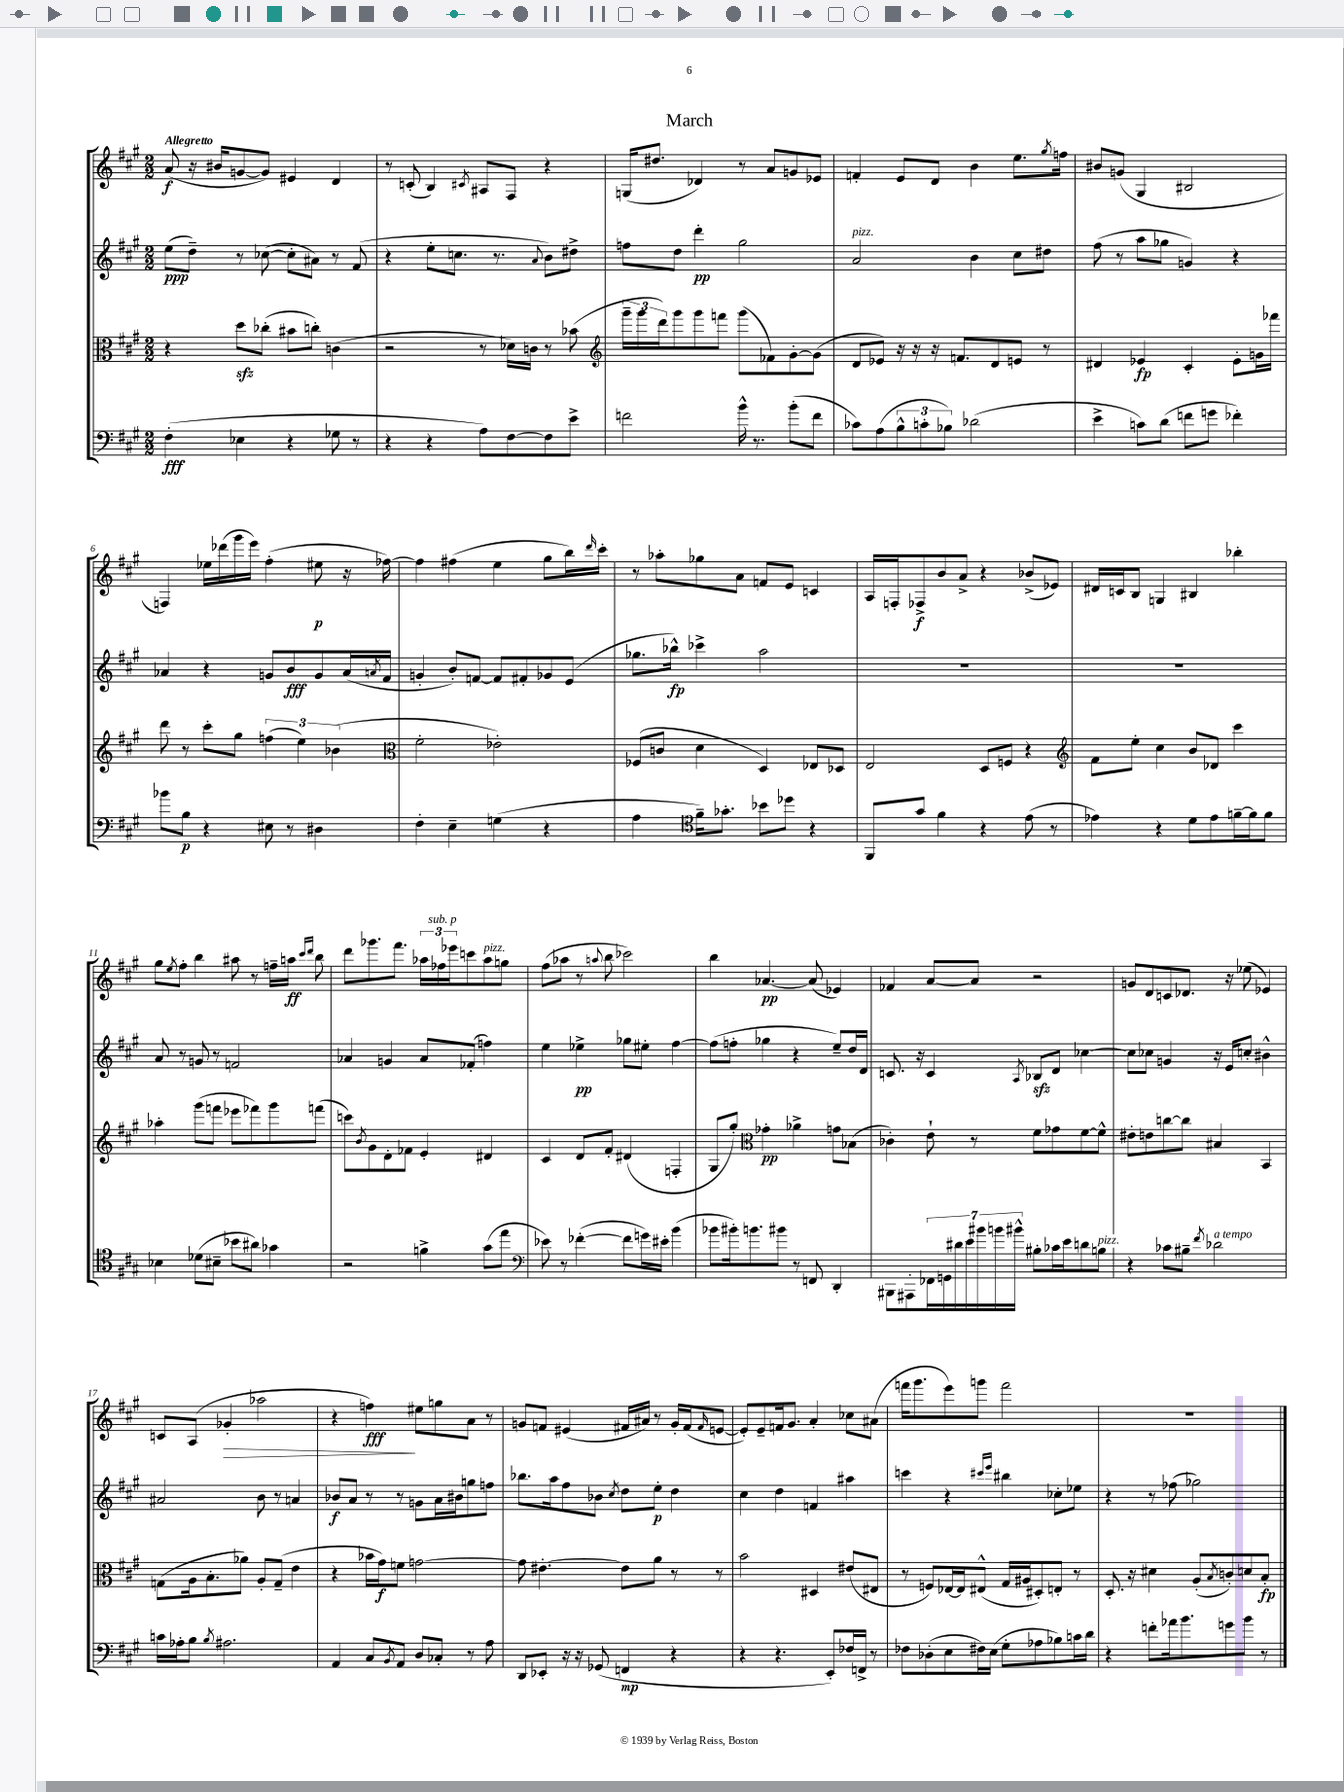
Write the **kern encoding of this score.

**kern	**dynam	**kern	**dynam	**kern	**dynam	**kern	**dynam
*part4	*part4	*part3	*part3	*part2	*part2	*part1	*part1
*staff4	*staff4	*staff3	*staff3	*staff2	*staff2	*staff1	*staff1
*clefF4	*	*clefC3	*	*clefG2	*	*clefG2	*
*k[f#c#g#]	*	*k[f#c#g#]	*	*k[f#c#g#]	*	*k[f#c#g#]	*
*M2/2	*	*M2/2	*	*M2/2	*	*M2/2	*
=1	=1	=1	=1	=1	=1	=1	=1
!	!	!	!	!	!	!LO:TX:a:B:t=Allegretto	!
(4F#'\	fff	4r	.	(8ee\L	ppp	(8a/	f
.	.	.	.	8dd~\J)	.	16r	.
.	.	.	.	.	.	16b#X/KL	.
4E-X\	.	8ddzz\L	.	8r	.	[8gn/	.
.	.	(8cc-X'\J	.	([8cc-X\	.	8g/J])	.
4r	.	8b#X\L	.	8cc-'\L]	.	4e#X/	.
.	.	8ccn'\J)	.	8a#X\J)	.	.	.
8G-X\	.	(4cn\	.	8r	.	4d/	.
8r	.	.	.	(8f#/	.	.	.
=2	=2	=2	=2	=2	=2	=2	=2
4r	.	2r	.	4r	.	8r	.
.	.	.	.	.	.	(8cn'/	.
4r	.	.	.	8ee'\L	.	4B/)	.
.	.	.	.	8.ccn\J	.	.	.
.	.	.	.	.	.	8qc#X/	.
8A\L)	.	8r	.	.	.	8A#X/L	.
.	.	.	.	8.r	.	.	.
[8F#\	.	16d-X\LL)	.	.	.	8F#/J	.
.	.	16cn\JJ	.	.	.	.	.
.	.	.	.	8qqa/	.	.	.
8F#\]	.	8r	.	8b\L)	.	4r	.
8e^\J	.	(8b-X\	.	8dd#X^\J	.	.	.
=3	=3	=3	=3	=3	=3	=3	=3
*	*	*clefG2	*	*	*	*	*
2fn\	.	24ggg#~\LL	.	8ffn\L	.	(16Gn/KL	.
.	.	24ggg#\	.	.	.	.	.
.	.	.	.	.	.	8.dd#X/J	.
.	.	24ddd\J)	.	.	.	.	.
.	.	8ggg#\	.	8dd\J	.	.	.
.	.	8ggg#\	.	4ddd'\	pp	4d-X/)	.
.	.	8fffn\J	.	.	.	.	.
16b^^\	.	(8ggg#\L	.	2gg#\	.	8r	.
8.r	.	.	.	.	.	.	.
.	.	8f-X\)	.	.	.	8a/L	.
(8b'\L	.	[8g#'\	.	.	.	8gn/	.
8f\J	.	(8g#\J]	.	.	.	8e-X/J	.
=4	=4	=4	=4	=4	=4	=4	=4
!	!	!	!	!LO:TX:a:i:t=pizz.	!	!	!
8c-X\L)	.	8d/L	.	2a/	.	4fn'/	.
(8A\	.	8e-X/J)	.	.	.	.	.
12B^^\	.	16r	.	.	.	8e/L	.
.	.	16r	.	.	.	.	.
12cn'\	.	.	.	.	.	.	.
.	.	16r	.	.	.	8d/J	.
12B-X\J)	.	.	.	.	.	.	.
.	.	8.fn/L	.	.	.	.	.
(2d-X\	.	.	.	4b\	.	4b\	.
.	.	8d/	.	.	.	.	.
.	.	8en/J	.	8cc#\L	.	8.ee\L	.
.	.	8r	.	8dd#X\J	.	.	.
.	.	.	.	.	.	8qgg#/	.
.	.	.	.	.	.	16ffn\Jk	.
=5	=5	=5	=5	=5	=5	=5	=5
4e^\	.	4d#X/	.	(8ff#\	.	8b#X/L	.
.	.	.	.	8r	.	(8gn/J	.
8cn\L)	.	4e-X/	fp	8aa\L	.	4G#/	.
(8d\J	.	.	.	8gg-X\J	.	.	.
8fn\L	.	4c#'/	.	4gn/)	.	2B#X/	.
8gn\J	.	.	.	.	.	.	.
4f-X'\)	.	8e-'\L	.	4r	.	.	.
.	.	16gn\L	.	.	.	.	.
.	.	16fff-X\JJ	.	.	.	.	.
!!LO:LB:g=z
=6	=6	=6	=6	=6	=6	=6	=6
8b-X\L	.	8ddd\	.	4a-X/	.	4Fn/)	.
8B\J	p	8r	.	.	.	.	.
4r	.	8ccc#'\L	.	4r	.	16ee-X\LL	.
.	.	.	.	.	.	(16ddd-X\	.
.	.	8gg#\J	.	.	.	16ggg#\	.
.	.	.	.	.	.	16eee\JJ)	.
8E#X\	.	(6ffn\	.	8gn/L	.	(4ff#'\	.
8r	.	.	.	8b/	fff	.	.
.	.	6ee\)	.	.	.	.	.
4D#X\	.	.	.	8g/	.	8ee#X\	p
.	.	(6b-X\	.	.	.	.	.
.	.	.	.	(16a-/L	.	16r	.
.	.	.	.	8qan/	.	.	.
.	.	.	.	16f#/JJ	.	[16ff-X\)	.
=7	=7	=7	=7	=7	=7	=7	=7
*	*	*clefC3	*	*	*	*	*
4F#'\	.	2f#'\	.	4gn'/	.	4ff-\]	.
4E~\	.	.	.	8b'/L)	.	(4ff#X\	.
.	.	.	.	[8fn/J	.	.	.
(4Gn\	.	2e-X'\)	.	8f/L]	.	4ee\	.
.	.	.	.	8f#X'/	.	.	.
4r	.	.	.	8g-X/	.	8gg#\L	.
.	.	.	.	(8e/J	.	16bb\L)	.
.	.	.	.	.	.	16qqddd/	.
.	.	.	.	.	.	16ccc#'\JJ	.
=8	=8	=8	=8	=8	=8	=8	=8
4A\	.	(8F-X/L	.	8.gg-X\L	.	8r	.
.	.	8cn/J	.	.	.	8aa-X'\L	.
.	.	.	.	16bb-X^^\Jk)	fp	.	.
*clefC4	*	*	*	*	*	*	*
16f#~\KL)	.	4d\	.	4ccc-X^\	.	8gg-X\	.
8.g-X'\J	.	.	.	.	.	.	.
.	.	.	.	.	.	8a\J	.
8b-X\L	.	4D/)	.	2aa\	.	8fn/L	.
8dd-X\J	.	.	.	.	.	8e/J	.
4r	.	8E-X/L	.	.	.	4cn/	.
.	.	8D-X/J	.	.	.	.	.
=9	=9	=9	=9	=9	=9	=9	=9
8FF#/L	.	2E/	.	1r	.	16A/LL	.
.	.	.	.	.	.	16Fn'/J	.
8g#/J	.	.	.	.	.	8F-X^/	f
4f#\	.	.	.	.	.	8b/	.
.	.	.	.	.	.	8a^/J	.
4r	.	8D/L	.	.	.	4r	.
.	.	8Fn/J	.	.	.	.	.
(8e\	.	4r	.	.	.	(8b-X^/L	.
8r	.	.	.	.	.	8e-X/J)	.
=10	=10	=10	=10	=10	=10	=10	=10
*	*	*clefG2	*	*	*	*	*
4e-X\)	.	8f#\L	.	1r	.	16d#X/LL	.
.	.	.	.	.	.	16cn/J	.
.	.	8ee'\J	.	.	.	8B/J	.
4r	.	4cc#\	.	.	.	4Gn/	.
8d\L	.	8b/L	.	.	.	4B#X/	.
8e-\	.	8d-X/J	.	.	.	.	.
[16fn~\L	.	4ccc#\	.	.	.	4bb-X'\	.
16f\J]	.	.	.	.	.	.	.
8f\J	.	.	.	.	.	.	.
!!LO:LB:g=z
=11	=11	=11	=11	=11	=11	=11	=11
4B-X\	.	4aa-X'\	.	8a/	.	8gg#\L	.
.	.	.	.	.	.	8qee/	.
.	.	.	.	8r	.	8ff#'\J	.
(8d-X\L	.	(8ggg#\L	.	8gn/	.	4bb\	.
8B#X~\J	.	8fffn\J	.	8r	.	.	.
8b-X\L	.	8eee-X\L	.	2fn/	.	8aa#X\	.
8a#X\J)	.	8fff-X\)	.	.	.	8r	.
4g-X\	.	8ggg#\	.	.	.	16ffn~\LL	.
.	.	.	.	.	.	16aan\JJ	ff
.	.	.	.	.	.	16qqccc#/LL	.
.	.	.	.	.	.	16qqddd/JJ	.
.	.	(8fffn\J	.	.	.	8bb\	.
=12	=12	=12	=12	=12	=12	=12	=12
2r	.	8cccn\L)	.	4a-X/	.	8ddd\L	.
.	.	8qb/	.	.	.	.	.
.	.	8g#\	.	.	.	8.ggg-X\	.
.	.	8d'\	.	4gn/	.	.	.
.	.	.	.	.	.	8.fff#\J	.
.	.	8f-X\J	.	.	.	.	.
4fn^\	.	4e'/	.	8a-/L	.	24aa-X\LL	.
!	!	!	!	!	!	!LO:TX:a:i:t=sub. p	!
.	.	.	.	.	.	24ff-X\	.
.	.	.	.	.	.	24eee-X\J	.
.	.	.	.	(8f-X'/J	.	8cccn\	.
!	!	!	!	!	!	!LO:TX:a:i:t=pizz.	!
(8g#\L	.	4d#X/	.	4ffn\)	.	8aa-\	.
8ee\J	.	.	.	.	.	8ggn\J	.
=13	=13	=13	=13	=13	=13	=13	=13
*clefF4	*	*	*	*	*	*	*
8e-X\)	.	4c#/	.	4ee\	.	(8ff#\L	.
8r	.	.	.	.	.	8aa-X\J	.
([4f-X'\	.	8d/L	.	4ee-X^\	pp	8r	.
.	.	.	.	.	.	8qqaan/	.
.	.	8f#'/J	.	.	.	8bb\	.
8f-\L]	.	(4d#X/	.	8gg-X\L	.	2ccc-X\)	.
16gn\L)	.	.	.	8ee#X'\J	.	.	.
16e#X'\JJ	.	.	.	.	.	.	.
(4b\	.	4Fn'/	.	[4ff#\	.	.	.
=14	=14	=14	=14	=14	=14	=14	=14
8b-X\L	.	8G#/L	.	(8ff#\L]	.	4bb\	.
16b#X'\k)	.	8gg#'/J)	.	8ffn'\J	.	.	.
8.bn\	.	.	.	.	.	.	.
*	*	*clefC3	*	*	*	*	*
.	.	4g-X'\	pp	4gg-X\	.	[4.a-X/	pp
8b#X\J	.	.	.	.	.	.	.
8r	.	4a-X^\	.	4r	.	.	.
8FFn/	.	.	.	.	.	(8a-/]	.
4DD'/	.	8gn\L	.	8ee~/L)	.	4e-X/)	.
.	.	(8B-X\J	.	16dd/L	.	.	.
.	.	.	.	16d/JJ	.	.	.
=15	=15	=15	=15	=15	=15	=15	=15
8BBB#X\L	.	4c-X'\)	.	8.cn/	.	4f-X/	.
8AAA#X'\	.	.	.	.	.	.	.
.	.	.	.	16r	.	.	.
28FF-X\L	.	8e`\	.	4c/	.	[8a/L	.
28GGn\	.	.	.	.	.	.	.
28d#X\	.	.	.	.	.	.	.
28e\	.	.	.	.	.	.	.
.	.	8r	.	.	.	8a/J]	.
28b#X\	.	.	.	.	.	.	.
28bn\	.	.	.	.	.	.	.
28b#X^^\JJ	.	.	.	.	.	.	.
.	.	.	.	8qA/	.	.	.
8B#X'\L	.	8f#\L	.	8B-Xzz/L	.	2r	.
16c-X\L	.	8g-X\	.	8d/J	.	.	.
16e\J	.	.	.	.	.	.	.
8dn\	.	[8f#\	.	[4cc-X\	.	.	.
!LO:TX:a:i:t=pizz.	!	!	!	!	!	!	!
8Bn\J	.	8f#^^\J]	.	.	.	.	.
=16	=16	=16	=16	=16	=16	=16	=16
4r	.	8e#X'\L	.	8cc-\L]	.	8gn/L	.
.	.	8en\	.	8cc-X\J	.	8d/	.
8c-X\L	.	[8ccn\	.	4gn/	.	8cn/	.
8B#X~\J	.	8cc\J]	.	.	.	8.d-X/J	.
8qf#/	.	.	.	.	.	.	.
!LO:TX:a:i:t=a tempo	!	!	!	!	!	!	!
2d-X\	.	4B#X/	.	16r	.	.	.
.	.	.	.	16e/KL	.	16r	.
.	.	.	.	8ccn'/J	.	(8ee-X\	.
.	.	4BB/	.	4b#X^^\	.	4e-X/)	.
!!LO:LB:g=z
=17	=17	=17	=17	=17	=17	=17	=17
16cn\LL	.	(8Gn\L	.	2a#X/	.	8cn/L	.
16A-X'\J	.	.	.	.	.	.	.
8B\J	.	16A\k	.	.	.	(8A/J	.
.	.	8.B'\	.	.	.	.	.
8qB/	.	.	.	.	.	.	.
!	!	!	!	!	!	!	!LO:HP:b
2.A#X\	.	.	.	.	.	4g-X'/	>
.	.	8a-X\J)	.	.	.	.	.
.	.	8A'/L	.	8b\	.	2aa-X\	.
.	.	(8G~/J	.	8r	.	.	.
.	.	4e\	.	4an/	.	.	.
=18	=18	=18	=18	=18	=18	=18	=18
4AA/	.	4r	.	8b-X/L	f	4r	.
.	.	.	.	8a/J	.	.	.
8C#/L	.	16b-X\LL	.	8r	.	4ffn\)	fff
.	.	16g#\J)	f	.	.	.	.
8qBB/	.	.	.	.	.	.	.
8AA/J	.	8fn\J	.	8r	.	.	.
8D/L	.	[2gn\	.	8gn\L	.	8ee#X\L	]
8C-X'/J	.	.	.	16a\L	.	8ggn\	.
.	.	.	.	16b#X\J	.	.	.
8r	.	.	.	8ggn\	.	8a\J	.
8A\	.	.	.	8ffn\J	.	8r	.
=19	=19	=19	=19	=19	=19	=19	=19
8DD/L	.	8g\]	.	8.bb-X\L	.	8gn/L	.
8EE-X'/J	.	[4.e#X'\	.	.	.	8fn/J	.
.	.	.	.	16aa\k	.	.	.
16r	.	.	.	8ff#\	.	(4e#X/	.
16r	.	.	.	.	.	.	.
(8GG-X/	.	.	.	8b-X\J	.	.	.
.	.	.	.	8qcc#/	.	.	.
4FFn/	mp	8e#\L]	.	8dd\L	.	16f#X/LL	.
.	.	.	.	.	.	16a#X/JJ)	.
.	.	8a\J	.	8ee'\J	p	8r	.
4r	.	8r	.	4dd\	.	16g'/LL	.
.	.	.	.	.	.	(16f#/J	.
.	.	.	.	.	.	16qqf#/	.
.	.	8r	.	.	.	[8en/J	.
=20	=20	=20	=20	=20	=20	=20	=20
4r	.	2b\	.	4cc#\	.	8e'/L])	.
.	.	.	.	.	.	8e~/	.
4.r	.	.	.	4dd\	.	16fn/k	.
.	.	.	.	.	.	8.g#/J	.
.	.	4D#X/	.	4fn/	.	4a'/	.
8EE'/L)	.	.	.	.	.	.	.
16F-X/L	.	(8e#X/L	.	4aa#X\	.	8cc-X\L	.
16FFn^/JJ	.	.	.	.	.	.	.
8r	.	8E#X/J	.	.	.	(8a#X\J	.
=21	=21	=21	=21	=21	=21	=21	=21
8F-X\L	.	8r	.	4cccn\	.	16fffn\KL	.
.	.	.	.	.	.	8.ggg#\	.
(8D-X'\	.	8Fn/L)	.	.	.	.	.
8E\	.	[16E-X/L	.	4r	.	8eee\)	.
.	.	16E-/J]	.	.	.	.	.
16F#X\L)	.	(8E#X^^/J	.	.	.	8gggn\J	.
(16E\JJ	.	.	.	.	.	.	.
.	.	.	.	16qqccc#X/LL	.	.	.
.	.	.	.	16qqeee/JJ	.	.	.
8G#'\L	.	16G#/LL	.	4bb#X\	.	2fff\	.
.	.	16A#X/J	.	.	.	.	.
8A-X\	.	8D#X'/)	.	.	.	.	.
8B-X\)	.	8En'/J	.	8cc-X'\L	.	.	.
16cn\L	.	8r	.	8ee-X\J	.	.	.
16d\JJ	.	.	.	.	.	.	.
=22	=22	=22	=22	=22	=22	=22	=22
4r	.	8.D'/	.	4r	.	1r	.
.	.	16r	.	.	.	.	.
8fn'\L	.	4d#X\	.	8r	.	.	.
16a-X\k	.	.	.	(8ff-X\	.	.	.
8.b\	.	.	.	.	.	.	.
.	.	(8A'/L	.	2gg-X\)	.	.	.
.	.	8qB/	.	.	.	.	.
8gn\	.	8cn'/)	.	.	.	.	.
8b\J	.	8dn/	.	.	.	.	.
8r	.	8B'/J	fp	.	.	.	.
==	==	==	==	==	==	==	==
*-	*-	*-	*-	*-	*-	*-	*-
